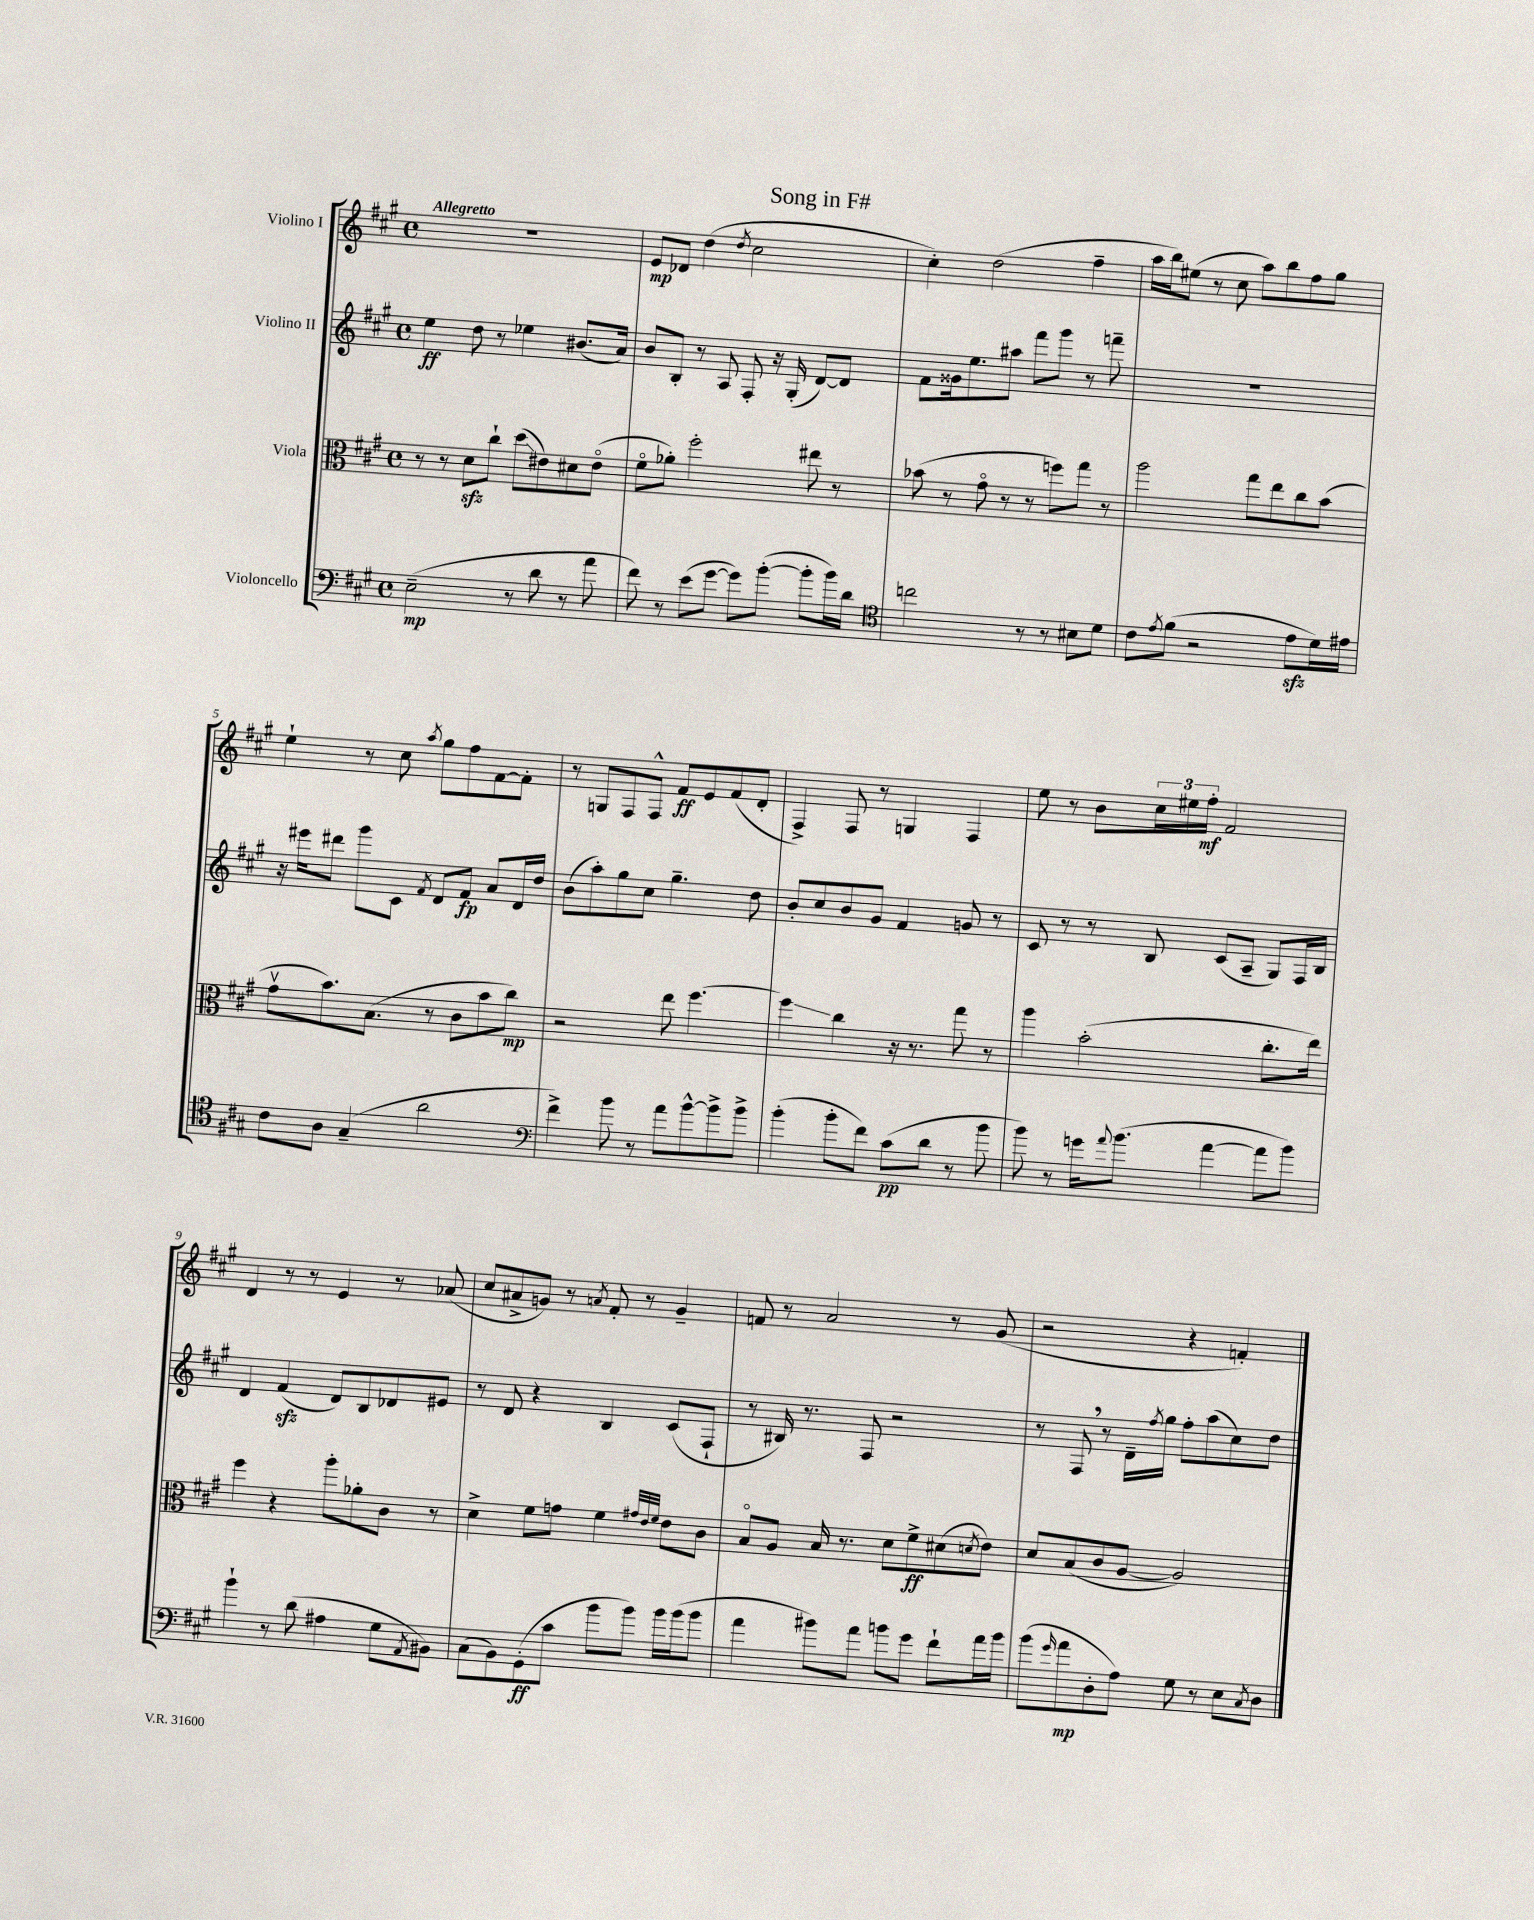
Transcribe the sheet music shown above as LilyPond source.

\header { title = "Song in F#" }
<<
\new StaffGroup <<
\new Staff = "s0" \with { instrumentName = "Violino I" } {
    \clef treble \key a \major \defaultTimeSignature \time 4/4 \tempo "Allegretto"
    R1 |
    e'8\mp des'8 d''4( \acciaccatura { d''8 } cis''2 |
    cis''4-.) d''2( fis''4-- |
    a''16 b''16) eis''8( r8 cis''8 a''8) b''8 fis''8 gis''8 |
    e''4-! r8 cis''8 \acciaccatura { a''8 } gis''8 fis''8 fis'8~ fis'8-. |
    r8 g8 fis8 fis8-^ fis'8\ff e'8 fis'8( d'8-. |
    fis4->) fis8 r8 g4 fis4 |
    e''8 r8 b'8 \tuplet 3/2 { cis''16 eis''16 fis''16-.\mf } fis'2 |
    d'4 r8 r8 e'4 r8 aes'8( |
    cis''8 ais'8-> g'8) r8 \acciaccatura { a'8 } fis'8-. r8 g'4-- |
    f'8 r8 a'2 r8 gis'8( |
    r2 r4 f'4-.) \bar "|." |
}
\new Staff = "s1" \with { instrumentName = "Violino II" } {
    \clef treble \key a \major \defaultTimeSignature \time 4/4
    e''4\ff d''8 r8 ees''4 bis'8.( a'16) |
    b'8 b8-. r8 a8 fis8-. r16 gis16-.( d'8~) d'8 |
    fis'8 gisis'16 e''8. ais''8 fis'''8 gis'''8 r8 f'''8-- |
    R1 |
    r16 eis'''16 dis'''8 gis'''8 cis'8 \acciaccatura { fis'8 } d'8 fis'8\fp a'8 d'16 d''16 |
    b'8( a''8-.) gis''8 cis''8 gis''4.-- d''8 |
    b'8-. cis''8 b'8 gis'8 fis'4 g'8 r8 |
    cis'8 r8 r8 b8 cis'8( a8-- gis8) fis16 b16 |
    d'4 fis'4\sfz( d'8) b8 des'8 eis'8 |
    r8 d'8 r4 b4 cis'8( fis8-! |
    r8 bis16) r8. fis8 r2 |
    r8 fis8 \breathe r8 d'16-- \acciaccatura { fis''8 } gis''16 fis''8-. a''8( cis''8) d''8 \bar "|." |
}
\new Staff = "s2" \with { instrumentName = "Viola" } {
    \clef alto \key a \major \defaultTimeSignature \time 4/4
    r8 r8 d'8\sfz cis''8-! d''8\glissando( eis'8) dis'8 eis'8\flageolet( |
    fis'8\flageolet aes'8-.) fis''2-. eis''8 r8 |
    bes'8( r8 gis'8\flageolet r8 r8 f''8) gis''8 r8 |
    a''2 gis''8 e''8 cis''8 b'8( |
    gis'8\upbow b'8.) b8.( r8 cis'8 b'8 cis''8\mp) |
    r2 e''8 fis''4.~ |
    fis''4\glissando cis''4 r16 r8. gis''8 r8 |
    a''4 b'2-.( cis''8.-. e''16) |
    fis''4 r4 a''8-. aes'8-. cis'8 r8 |
    d'4-> fis'8 g'8 fis'4 \grace { gis'32 e'32 fis'32 } e'8 cis'8 |
    b8\flageolet a8 b16 r8. d'8 fis'8->\ff dis'8( \acciaccatura { d'8 } e'8) |
    d'8 b8( cis'8 a8~ a2) \bar "|." |
}
\new Staff = "s3" \with { instrumentName = "Violoncello" } {
    \clef bass \key a \major \defaultTimeSignature \time 4/4
    e2--\mp( r8 d'8 r8 a'8 |
    fis'8) r8 e'8( gis'8~ gis'8) b'8~-.( b'8-. b'16) d'16 |
    \clef tenor c''2 r8 r8 bis8 d'8 |
    cis'8 \acciaccatura { e'8 } fis'8( r2 e'8\sfz d'16) eis'16 |
    cis'8 a8 gis4--( a'2 |
    \clef bass fis'4->) b'8 r8 a'8 b'8~-^ b'8-> b'8-> |
    b'4-.( b'8-. fis'8) cis'8\pp( d'8 r8 b'8 |
    b'8) r8 g'16 \appoggiatura { a'8 } b'8.( a'4~ a'8 b'8) |
    b'4-! r8 d'8( ais4 gis8 \acciaccatura { a,8 } bis,8) |
    cis8( b,8) gis,8-.\ff( cis'8 b'8 b'8) b'16 b'16( b'8 |
    a'4 bis'8) a'8 b'8 gis'8 fis'8-! a'16 b'16 |
    b'8( \grace { gis'16 } a'8\mp d8-. a8) gis8 r8 e8 \acciaccatura { cis8 } d8 \bar "|." |
}
>>
>>
